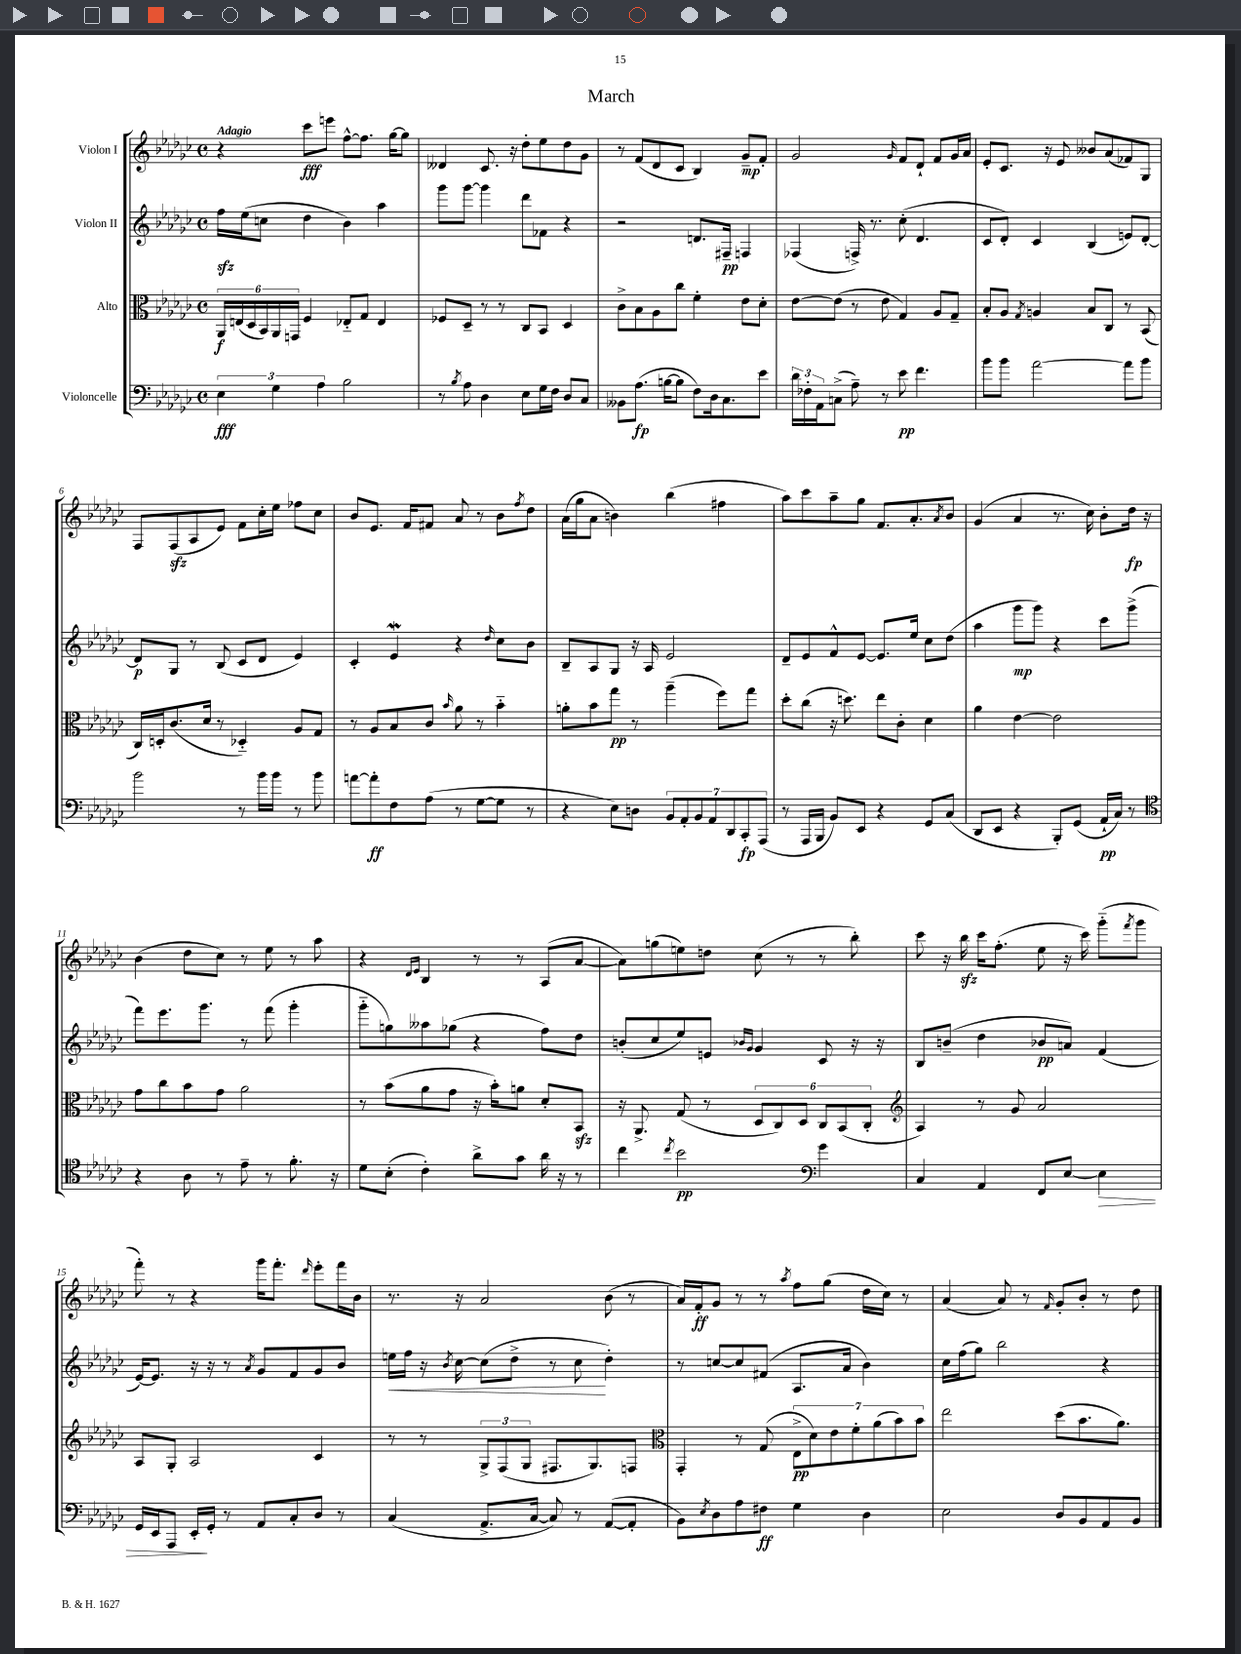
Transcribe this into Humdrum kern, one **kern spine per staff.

**kern	**kern	**kern	**kern
*staff4	*staff3	*staff2	*staff1
*clefF4	*clefC3	*clefG2	*clefG2
*k[b-e-a-d-g-c-]	*k[b-e-a-d-g-c-]	*k[b-e-a-d-g-c-]	*k[b-e-a-d-g-c-]
*M4/4	*M4/4	*M4/4	*M4/4
*met(c)	*met(c)	*met(c)	*met(c)
6E-	24AA-	16ff	4r
.	(24E	.	.
.	.	(16ee-	.
.	24D-	.	.
.	24BB-)	8cc	.
6G-	24AA-	.	.
.	24GG	.	.
.	4F	4dd-	8ccc-
6A-	.	.	.
.	.	.	8eee
2B-	8E-'~	4b-)	[8ff^^
.	8G-	.	8.ff]
.	4E-	4aa-	.
.	.	.	[16gg-
.	.	.	8gg-]
=	=	=	=
8r	8F-	8ggg-	4d--
8qB-	.	.	.
8A-	8D-~	[8ggg-	.
4D-	8r	4ggg-]	8.c-
.	8r	.	.
.	.	.	16r
8E-	8C-	8ddd-	8dd-'
16G-	8BB-	8f-	8ee-
16F	.	.	.
8D-	4D-	4r	8dd-
8C-	.	.	8g-
=	=	=	=
8BB--	8c-^	2r	8r
(8.A-	8B-	.	(8f
.	8A-	.	8d-
[16B	.	.	.
8B]	8cc-	.	8c-
8F)	4f'	8.d	4B-)
16D-	.	.	.
8.C-	.	16F#~	.
.	8e-	4F	8g-~
8e-	8d-'	.	8f'
=	=	=	=
24d-	[8e-	(4F-	2g-
24F-'	.	.	.
24AA-	.	.	.
(8C^	(8e-]	.	.
8A-~)	8r	16F^)	.
.	.	8.r	.
8r	8e-	.	.
.	.	.	16qqg-
8e-	4G-)	(8cc-'	8f
4.f	.	4.d-	8d-`
.	8A-	.	8f
.	8G-~	.	16g-
.	.	.	16a-
=	=	=	=
8b-	8B-'	8c-	8e-'
8b-	8A-	8d-')	8.c-
.	8qG-	.	.
[2a-	4A	4c-	.
.	.	.	16r
.	.	.	8e-
.	8B-	(4B-	8b--
.	8C-	.	(8a-
8a-]	8r	8e)	8f-)
8b-	(8BB-	[8d-'	8G-
=	=	=	=
2b-	16C-)	8d-]	8F
.	16D'	.	.
.	(8.c-	8G-	(8F
.	.	8r	8A-
.	16d-	.	.
.	8r	(8B-	8e-)
8r	4D-'~)	8c-	8f
16b-	.	8d-	16cc-'
16b-	.	.	16ee-
8r	8A-	4e-)	8ff-
8b-	8G-	.	8cc-
=	=	=	=
[8a	8r	4c-'	8b-
8a']	8A-	.	8.e-
8F	8B-	4e-	.
.	.	.	16f
(8A-	8c-	.	8f#
.	16qqb-	.	.
8r	8a-	4r	8a-
[8G-	8r	.	8r
.	.	16qqdd-	.
8G-]	4b-'~	8cc-	8b-
.	.	.	8qff
8r	.	8b-	8dd-
=	=	=	=
4r	8a'	8B-~	(16a-
.	.	.	16gg-
.	8b-	8A-	8a-
8E-)	8gg-	8G-	4b)
8D	8r	16r	.
.	.	16A-	.
14BB-	(4aa-~	2e-	(4bb-
14AA-'	.	.	.
14BB-	.	.	.
14AA-	.	.	.
.	8ff)	.	4ff#
14DD-	.	.	.
14CC-'	.	.	.
.	8gg-	.	.
(14AAA-	.	.	.
=	=	=	=
8r	8dd-'	8d-~	8aa-)
16AAA-	(8cc-	8e-	8ccc-
16BBB-	.	.	.
8BB-)	16r	8f^^	8aa-~
.	8.dd)	.	.
8EE-	.	[8e-	8gg-
4r	8ee-	8.e-]	8.f
.	8c-'	.	.
.	.	16ee-	8.a-'
8GG-	4d-	8cc-	.
.	.	.	8qa-
(8C-	.	(8dd-	8b-
=	=	=	=
8DD-	4a-	4aa-	(4g-
8EE-	.	.	.
4r	[4e-	8ggg-	4a-
.	.	8ggg-)	.
8BBB-')	2e-]	4r	8.r
(8GG-	.	.	.
.	.	.	16cc-)
16AA-`	.	8ccc-	8b-'
16C-)	.	.	.
8r	.	(8ggg-^	16dd-
.	.	.	16r
=	=	=	=
*clefC4	*	*	*
4r	8g-	8fff)	(4b-
.	8cc-	8.eee-	.
8A-	8b-	.	8dd-
.	.	8.ggg-	.
8r	8g-	.	8cc-)
8e-~	2a-	8r	8r
8r	.	(8fff	8ee-
8.f'	.	4ggg-'	8r
.	.	.	8aa-
16r	.	.	.
=	=	=	=
8d-	8r	8ggg-'~	4r
(8B-'	(8b-	8gg)	.
.	.	.	16qqd-
.	.	.	16qqe-
4c-')	8a-	8aa--	4B-
.	8g-	(8gg-	.
8a-^	16r	4r	8r
.	16b-')	.	.
8g-	8a	.	8r
16a-	8d-'	8ff)	(8A-
16r	.	.	.
8r	8BB-	8dd-	[8a-
=	=	=	=
4cc-	16r	(8b'	8a-])
.	8.AA-^	.	.
.	.	8cc-	(8gg
8qcc-	.	.	.
2b-	(8G-	8ee-)	8ee)
.	8r	8e	8dd
.	.	16qqb-	.
.	.	16qqg-	.
.	12D-	4g-	(8cc-
.	12C-)	.	.
.	.	.	8r
.	12D-	.	.
*clefF4	*	*	*
4g-	12C-	8c-	8r
.	(12BB-	.	.
.	.	16r	8bb-')
.	12C-'	.	.
.	.	16r	.
=	=	=	=
*	*clefG2	*	*
4C-	4A-)	8B-	8ccc-
.	.	(8b~	16r
.	.	.	16bb-
4AA-	8r	4dd-	16ccc-
.	.	.	(8.ff'
.	8g-	.	.
8FF	2a-	8b-	8ee-
[8E-	.	8a)	16r
.	.	.	16ccc-)
4E-]	.	(4f	(8ggg-'~
.	.	.	8qfff
.	.	.	8ggg-
=	=	=	=
16GG-	8A-	[16e-)	8fff')
16EE-	.	8.e-]	.
8AAA-	8G-'	.	8r
16EE-'	2A-	16r	4r
16GG-'	.	16r	.
8r	.	8r	.
.	.	8qa-	.
8AA-	.	8g-	16ggg-
.	.	.	8.fff'
8C-'	.	8f	.
.	.	.	16qqddd-
8D-	4c-	8g-	8eee-'
8r	.	8b-	16fff
.	.	.	16b-
=	=	=	=
(4C-	8r	16ee	8.r
.	.	16ff	.
.	8r	16r	.
.	.	8qb-	.
.	.	[16cc-	16r
8.AA-^	12G-^	(8cc-]	2a-
.	(12F	.	.
.	.	8dd-^	.
.	12G-	.	.
[16C-	.	.	.
8C-])	8.F#	8r	.
8r	.	8cc-	.
.	8.G-)	.	.
([8AA-	.	4dd-')	(8b-
8AA-']	8F	.	8r
=	=	=	=
*	*clefC3	*	*
8BB-)	4GG-'	8r	16a-)
.	.	.	16f'
8qE-	.	.	.
8D-	.	[8cc	8g-
8A-	8r	8cc]	8r
8F#	(8G-	(8f#	8r
.	.	.	8qaa-
4G-	14E-^	8.A-	8ff
.	14d-)	.	.
.	.	.	(8gg-
.	14e-	.	.
.	.	16a-	.
.	14f'	.	.
4D-	.	4b-)	16dd-
.	(14a-	.	.
.	.	.	16cc-)
.	14b-)	.	.
.	.	.	8r
.	14b-	.	.
=	=	=	=
2E-	2ee-	16cc-	(4a-
.	.	(16ff	.
.	.	8gg-)	.
.	.	2bb-	8a-)
.	.	.	8r
.	.	.	16qqf
8D-	(8dd-	.	8g-'
8BB-	8.b-	.	8b-'
8AA-	.	4r	8r
.	8.a-)	.	.
8BB-	.	.	8dd-
==	==	==	==
*-	*-	*-	*-
